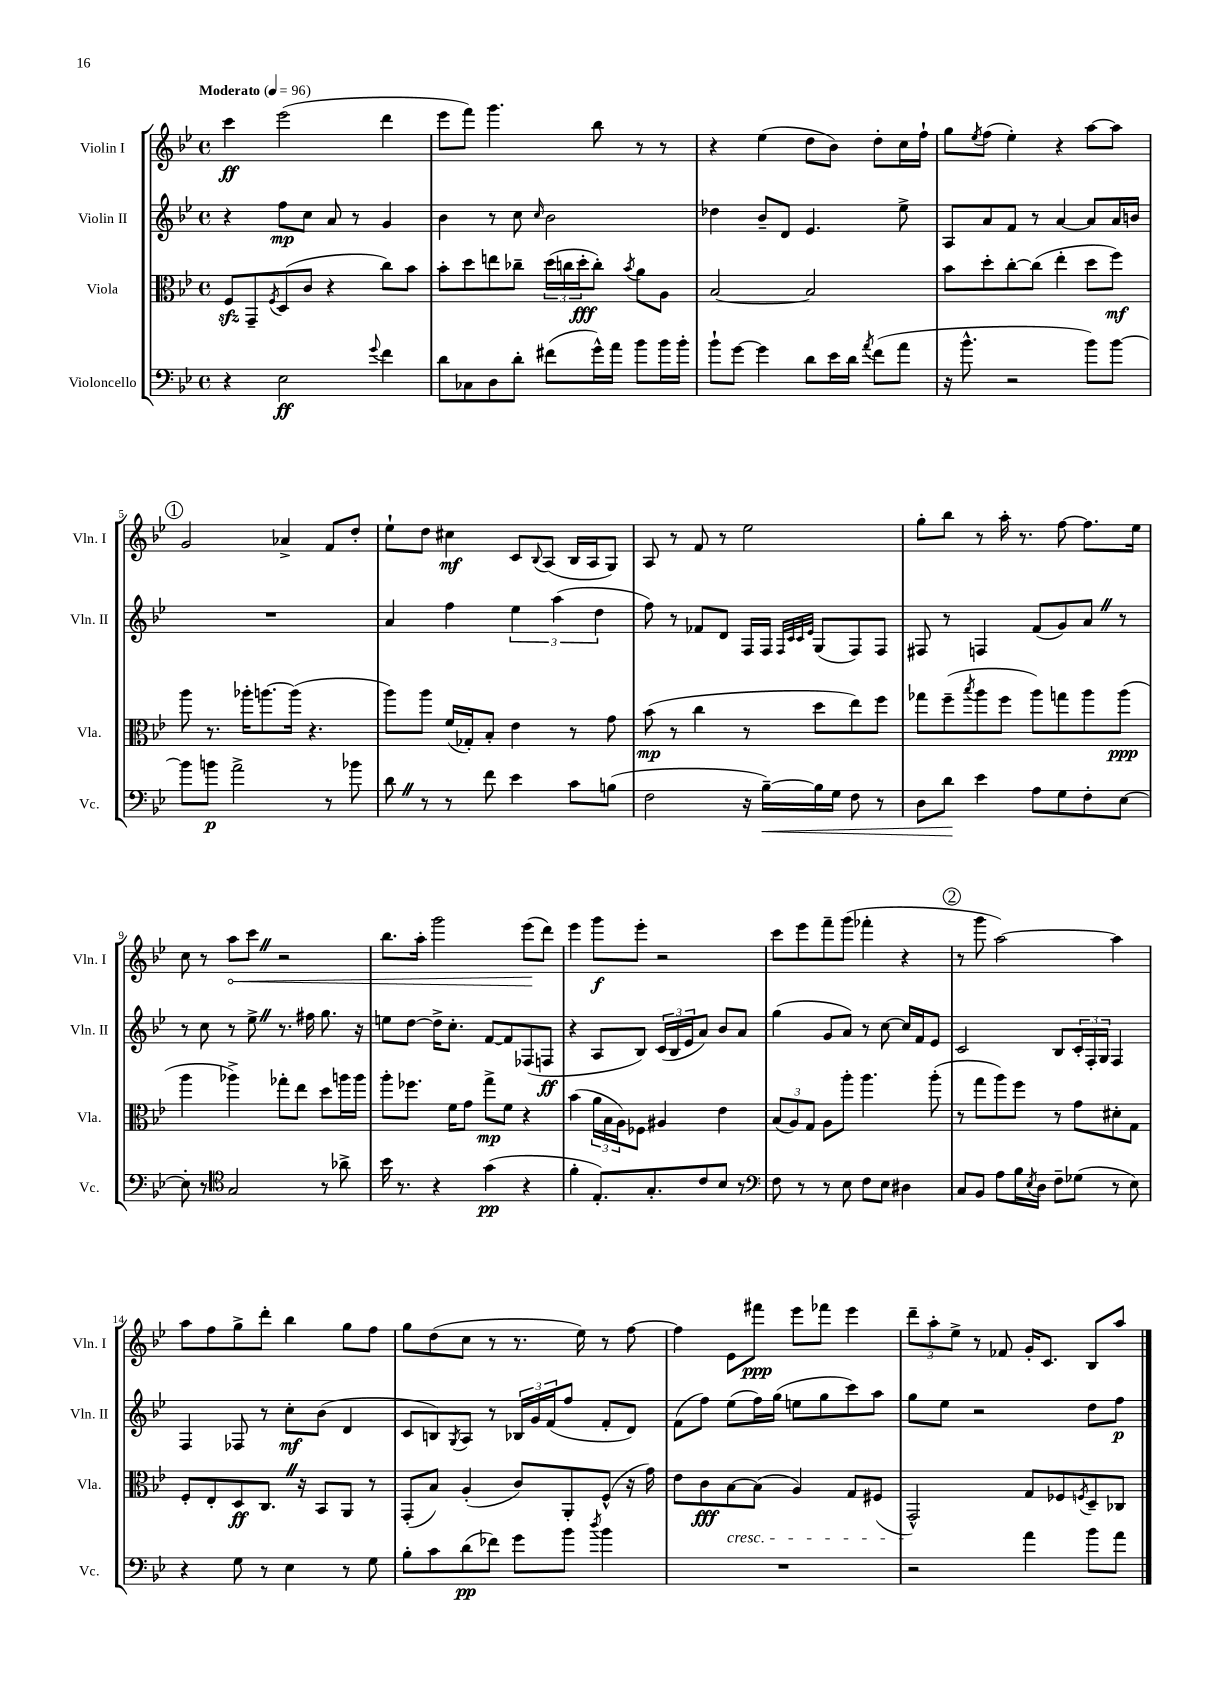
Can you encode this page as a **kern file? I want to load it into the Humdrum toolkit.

**kern	**kern	**kern	**kern
*staff4	*staff3	*staff2	*staff1
*clefF4	*clefC3	*clefG2	*clefG2
*k[b-e-]	*k[b-e-]	*k[b-e-]	*k[b-e-]
*M4/4	*M4/4	*M4/4	*M4/4
*met(c)	*met(c)	*met(c)	*met(c)
*MM96	*MM96	*MM96	*MM96
4r	8F	4r	4ccc
.	8GG~	.	.
.	8qF	.	.
2E-	(8D	8ff	(2eee-
.	8c	8cc	.
.	4r	8a	.
.	.	8r	.
8qqg	.	.	.
4f	8cc)	4g	4ddd
.	8b-	.	.
=	=	=	=
8d	8b-'	4b-	8eee-
8C-	8dd	.	8fff)
8D	8ee	8r	4.ggg
8d'	8cc-~	8cc	.
.	.	16qqcc	.
(8f#	(24dd	2b-	.
.	24cc	.	.
.	24dd'	.	.
16g^^)	8cc')	.	8bb-
16a	.	.	.
.	8qb-	.	.
8b-	8a	.	8r
16b-	8A	.	8r
16b-'	.	.	.
=	=	=	=
8b-`	[2B-	4dd-	4r
[8g	.	.	.
4g]	.	8b-~	(4ee-
.	.	8d	.
8d	2B-]	4.e-	8dd
16e-	.	.	8b-)
16d	.	.	.
8qa	.	.	.
(8f	.	.	8dd'
8a	.	8ee-^	16cc
.	.	.	16ff`
=	=	=	=
16r	8b-	8A	8gg
8.b-^^	.	.	.
.	.	.	8qee-
.	8dd'	8a	(8ff
2r	[8cc'	8f	4ee-')
.	(8cc]	8r	.
.	4ee-'	[4a	4r
8b-)	8dd	8a]	[8aa
[8b-	8ff)	16a	8aa]
.	.	16b	.
=	=	=	=
8b-]	8aa	1r	2g
8b	8.r	.	.
2a^	.	.	.
.	16aa-'	.	.
.	[8.aa	.	.
.	.	.	4a-^
.	(16aa]	.	.
.	4.r	.	.
8r	.	.	8f
8b-	.	.	8dd'
=	=	=	=
8d	8aa)	4a	8ee-`
8r	8aa	.	8dd
8r	(16f	4ff	4cc#
.	16G-')	.	.
8f	8B-'	.	.
4e-	4e-	6ee-	8c
.	.	.	8qqB-
.	.	.	(8A
.	.	(6aa	.
8c	8r	.	16B-
.	.	.	16A
.	.	6dd	.
(8B	8g	.	8G)
=	=	=	=
2F	(8b-	8ff)	8A
.	8r	8r	8r
.	4cc	8f-	8f
.	.	8d	8r
16r	8r	16F	2ee-
[16B-~)	.	16F	.
.	.	32qqF	.
.	.	32qqc	.
.	.	32qqc	.
.	.	32qqe-	.
16B-]	8dd	(8G	.
16G	.	.	.
8F	8ee-)	8F)	.
8r	8ff	8F	.
=	=	=	=
8D	8gg-	8F#	8gg'
8d	(8ff~	8r	8bb-
.	8qbb-	.	.
4e-	8aa	4F	8r
.	8ff	.	16aa'
.	.	.	8.r
8A	8aa)	(8f	.
8G	8gg	8g)	[8ff
8F'	8aa	8a	8.ff]
[8E-	(8aa	8r	.
.	.	.	16ee-
=	=	=	=
8E-']	4aa	8r	8cc
8r	.	8cc	8r
*clefC4	*	*	*
2G	4aa-^)	8r	8aa
.	.	8ee-^	8ccc
.	8gg-'	8.r	2r
.	8ee-	.	.
.	.	16ff#	.
8r	8dd	8.gg	.
8a-^	16aa	.	.
.	16aa	16r	.
=	=	=	=
16b-	8aa'	8ee	8.bb-
8.r	.	.	.
.	8.ff-	[8dd	.
.	.	.	16aa'
4r	.	16dd^]	2ggg
.	16f	8.cc'	.
.	8g	.	.
(4g	8gg^	[8f	.
.	8f	8f]	.
4r	4r	(8F-	(8eee-
.	.	8F	8ddd)
=	=	=	=
4f'	(4b-	4r	4eee-
8.E-')	24a	8A	8ggg
.	24B-	.	.
.	24A)	.	.
.	8F-	8B-)	8eee-'
8.G'	.	.	.
.	4A#	(24c	2r
.	.	24B-	.
.	.	24e-	.
8c	.	8a)	.
8B-	4e-	8b-	.
8r	.	8a	.
=	=	=	=
*clefF4	*	*	*
8F	(12B-	(4gg	8ccc
.	12A)	.	.
8r	.	.	8eee-
.	12G	.	.
8r	8A	8g	8fff~
8E-	8aa'	8a)	(8ggg
8F	4.aa	8r	4fff-'
8E-	.	[8cc	.
4D#	.	16cc]	4r
.	.	16f	.
.	(8aa'	8e-	.
=	=	=	=
8C	8r	2c	8r
8BB-	8gg	.	8ggg
8A	8aa)	.	[2aa)
16B-	8ff	.	.
8qE-	.	.	.
16D	.	.	.
8F~	8r	8B-	.
(8G-	8g	24c'	.
.	.	24F'	.
.	.	24G	.
8r	8d#'	4F	4aa]
8E-)	8G	.	.
=	=	=	=
4r	8F'	4F	8aa
.	8E-'	.	8ff
8G	8D	8F-	8gg^
8r	8.C	8r	8ddd'
4E-	.	8cc'	4bb-
.	16r	.	.
.	8BB-	(8b-	.
8r	8AA	4d	8gg
8G	8r	.	8ff
=	=	=	=
8B-'	(8GG'	8c	8gg
8c	8B-)	8B)	(8dd
.	.	8qG	.
(8d	(4A'	8A	8cc
8f-)	.	8r	8r
8g	8c)	24B-	8.r
.	.	24g	.
.	.	(24f	.
8b-	8AA'	8ff	.
.	.	.	16ee-)
8qdd	.	.	.
4b-	(8F^^	8f'	8r
.	16r	8d)	[8ff
.	16g)	.	.
=	=	=	=
1r	8e-	(8f	4ff]
.	8c	8ff)	.
.	[8B-	(8ee-	8e-
.	(8B-]	16ff)	8fff#
.	.	(16gg	.
.	4A)	8ee	8eee-
.	.	8gg	8fff-
.	8G	8ccc)	4eee-
.	(8F#	8aa	.
=	=	=	=
2r	2GG^^)	8gg	12ddd~
.	.	.	12aa'
.	.	8ee-	.
.	.	.	12ee-^
.	.	2r	8r
.	.	.	8f-
4a	8G	.	16g'
.	.	.	8.c
.	8F-	.	.
.	8qF	.	.
8b-	8D~	8dd	8B-
8a	8C-	8ff	8aa
==	==	==	==
*-	*-	*-	*-
